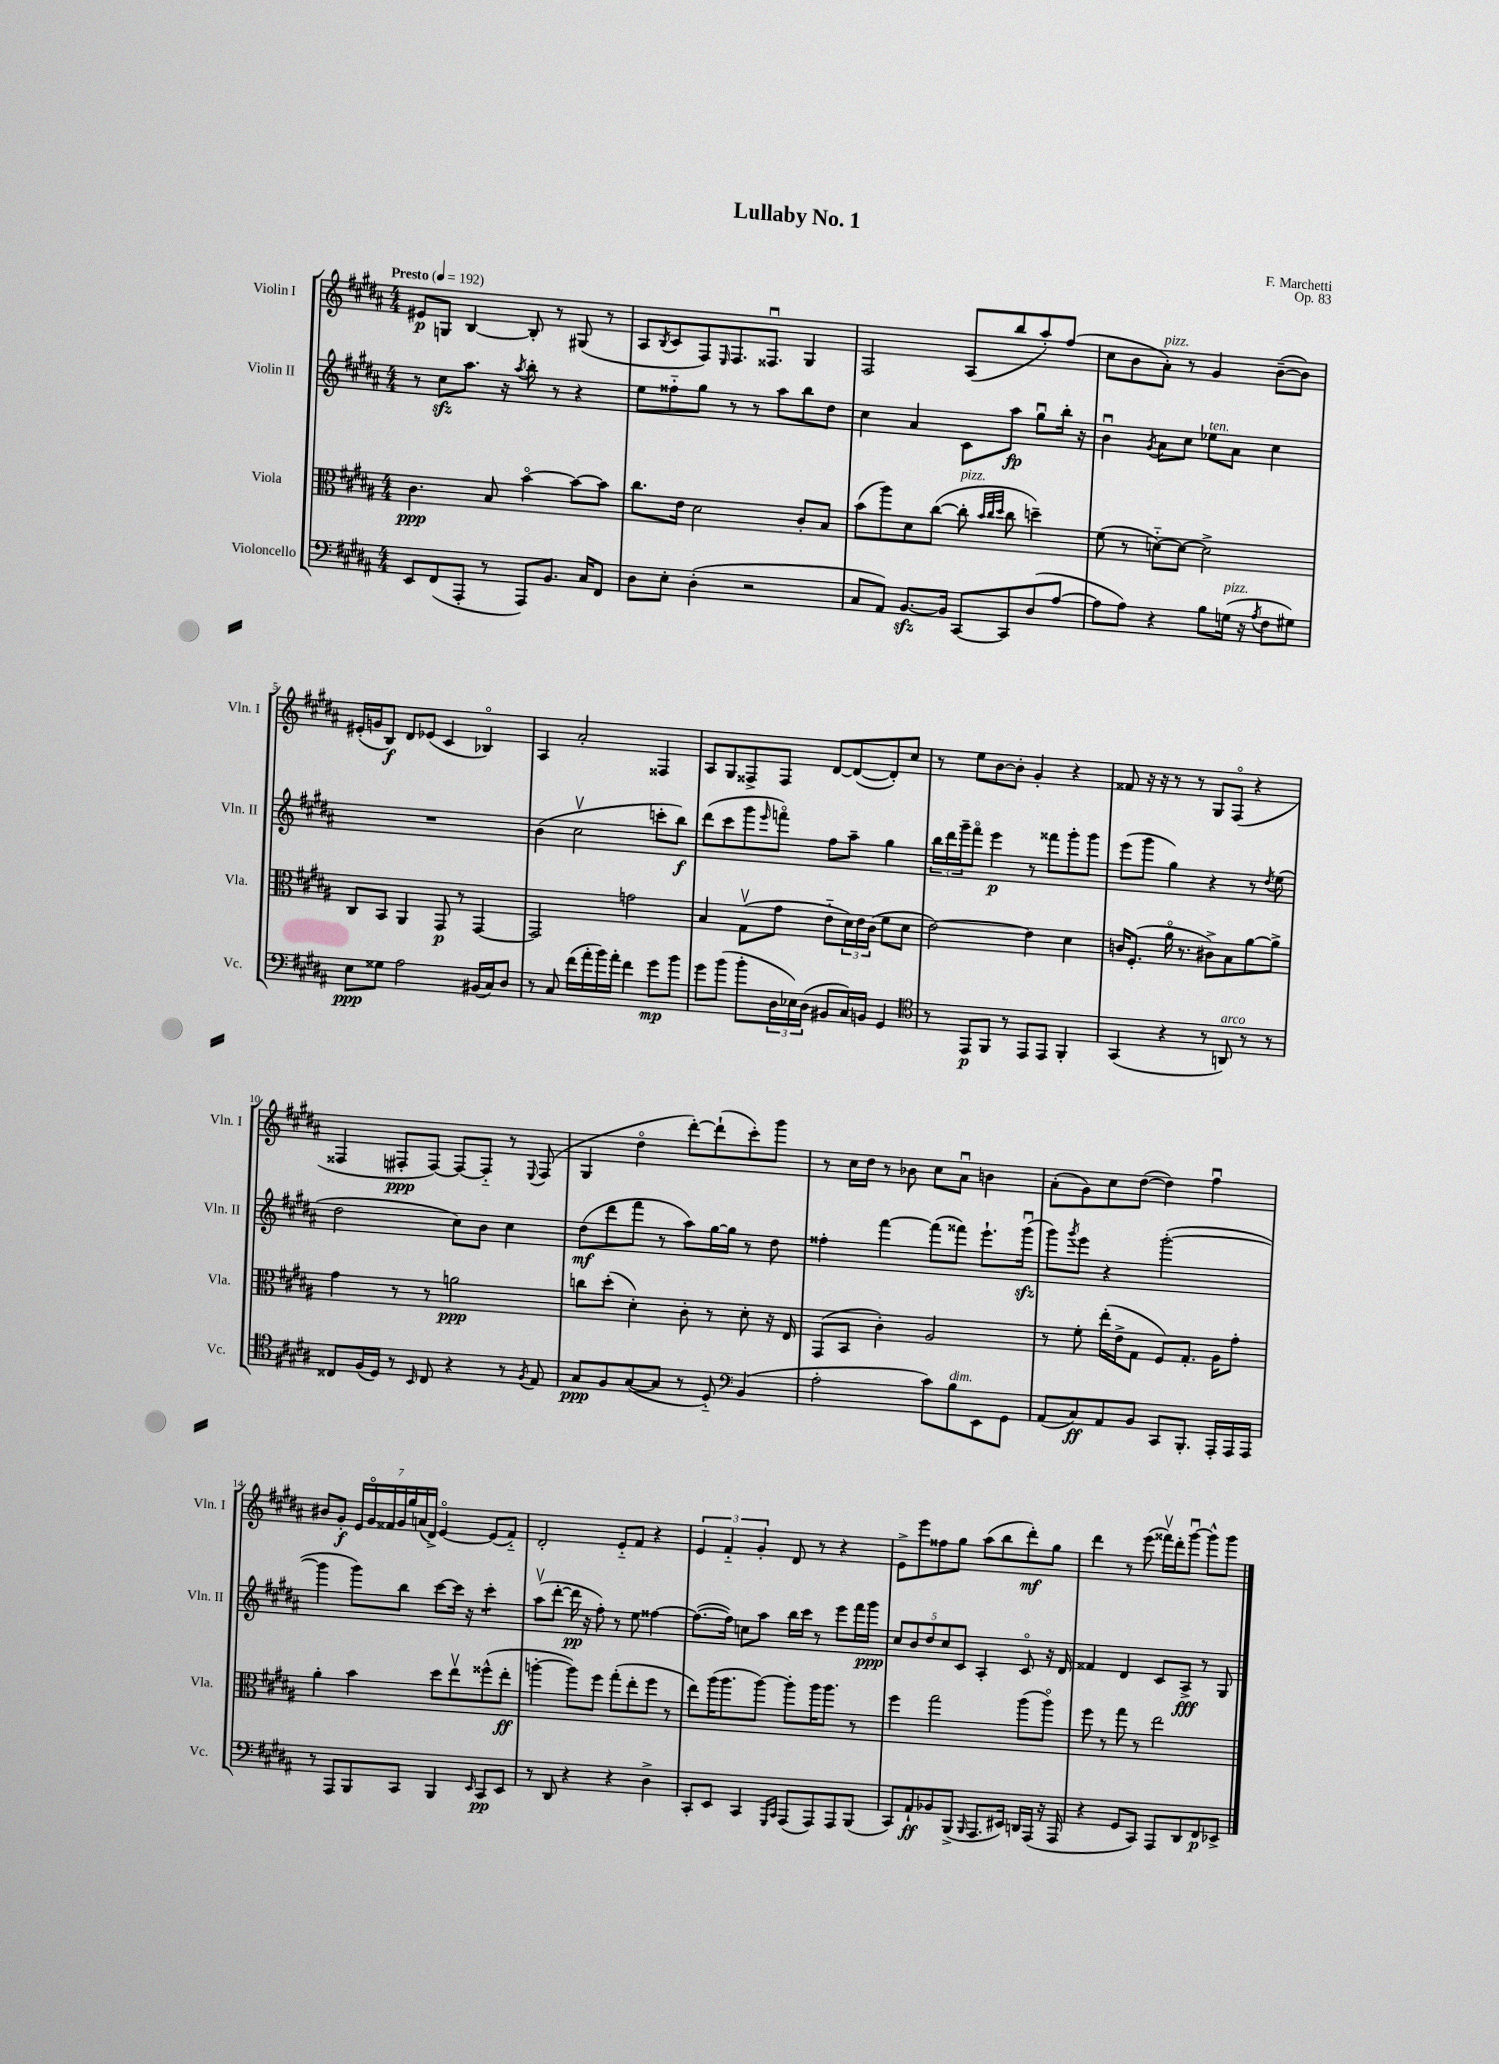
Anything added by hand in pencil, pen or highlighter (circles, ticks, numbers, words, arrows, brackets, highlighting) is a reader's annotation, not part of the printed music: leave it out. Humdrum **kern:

**kern	**kern	**kern	**kern
*staff4	*staff3	*staff2	*staff1
*clefF4	*clefC3	*clefG2	*clefG2
*k[f#c#g#d#a#]	*k[f#c#g#d#a#]	*k[f#c#g#d#a#]	*k[f#c#g#d#a#]
*M4/4	*M4/4	*M4/4	*M4/4
*MM192	*MM192	*MM192	*MM192
8EE/L	4.c#\	8r	8e#/L
(8FF#/	.	8cc#\L	8G/J
8AAA#'/J	.	8.aa#\J	[4B/
8r	8B/	.	.
.	.	16r	.
.	.	8qaa#/	.
8AAA#/L)	[4bo\	8bb'\	8B'/]
8.BB/J	.	8r	8r
.	8b\_L	4r	(8G#/
16C#/LK	.	.	.
8FF#/J	8b\]J	.	8r
=	=	=	=
8D#\L	8.cc#\L	8ee\L	8A#/L
.	.	.	8qB/
8E'\J	.	8ff##'~\	8c#/
.	16e\Jk	.	.
(4D#'\	2d#\	8gg#\J	8F#/)
.	.	.	16qqE/
.	.	8r	8.F#/
2r	.	8r	.
.	.	.	8.F##u/J
.	.	8aa#\L	.
.	8c#'/L	8bb\	4G#/
.	8B/J	8dd#\J	.
=	=	=	=
8C#/L	(8b\L	4cc#\	2F#/
8AA#/J)	8aa#\)	.	.
[8.BB/L	8d#\	4a#/	.
.	([8cc#\J	.	.
16BB/]Jk	.	.	.
[8CC#/L	8cc#'\]	8c#\L	(8A#/L
.	32qqb/LLL	.	.
.	32qqcc#/	.	.
.	32qqdd#/JJJ	.	.
8CC#/]	8cc#\	8aa#\J	8bb/
(8D#/	4dd~\)	8gg#u\L	8aa#'/)
[8A#/J	.	16bb'\Jk	(8ff#/J
.	.	16r	.
=	=	=	=
8A#\]L	(8f#\	4bu\	8cc#\L
8A#\J)	8r	.	8b\
.	.	8qg#/	.
4r	[8d'~\L)	8a#\L	8a#'\J)
.	8d\_J	8cc#\J	8r
8B\L	2d^\]	8ee-\L	4g#/
(16G\Jk	.	8a#\J	.
16r	.	.	.
8qA#/	.	.	.
8F#\L	.	4cc#\	([8b~\L
8G#\J)	.	.	8b\]J)
=	=	=	=
8E\L	8C#/L	1r	(16e#'/LL
.	.	.	16g/J
8G##\J	8BB/J	.	8B/J)
2A#\	4AA#/	.	8d#/L
.	.	.	(8e-/J
.	8GG#/	.	4c#/
.	8r	.	.
(16BB#/LL	[4GG#/	.	4B-o/)
16C#/J)	.	.	.
8D#/J	.	.	.
=	=	=	=
8r	2GG#/]	(4b\	4A#/
8C#/	.	.	.
(16f#\LL	.	2cc#v\	2a#'/
16a#'\	.	.	.
16b\)	.	.	.
16a#'\JJ	.	.	.
4f#\	2g\	.	.
8g#\L	.	8ccc'\L	4F##/
8b\J	.	8bb\J)	.
=	=	=	=
8g#\L	4B/	(8ddd#\L	8A#/L
(8b\J	.	8ccc#\	8G#/
8b'\L	(8G#v\L	8ggg#\	8F##^/
.	.	16qqeee/	.
24D#\L	8g#\J	8fffo\J)	8F##/J
24E-\)	.	.	.
(24D#\JJ	.	.	.
8BB#/L	8e'~\L	8ff#\L	[8d#/L
16C#/L)	24d#\L)	8aa#~\J	(8d#/_
.	24e\	.	.
16BB/JJ	.	.	.
.	(24c#\JJ	.	.
4GG#/	8f#\L	4gg#\	8d#'/])
.	8d#\J	.	8cc#/J
=	=	=	=
*clefC4	*	*	*
8r	[2e\)	24bb\LL	8r
.	.	24ddd#\	.
.	.	24ggg#~\J	.
8EE/L	.	8fff#o\J	8ee\L
8FF#/J	.	4eee\	[8b\
8r	.	.	8b'\]J
8EE/L	4e\]	8r	4g#'/
8EE/J	.	8fff##\L	.
4FF#'/	4d#\	8ggg#'\	4r
.	.	8ggg#\J	.
=	=	=	=
(4GG#/	16c/LK	(8eee\L	8f##/
.	(8.F#'/J	.	.
.	.	8ggg#\J	16r
.	.	.	16r
4r	16a#o\	4gg#\)	8r
.	8.r	.	.
.	.	.	8r
8r	8c#^\L)	4r	8G#/L
8AA/)	8B\	.	(8F#o/J
8r	[8a#\	8r	4r
.	.	8qdd#/	.
8r	8a#^\]J	(8ee\	.
=	=	=	=
8C##/L	4g#\	2dd#\	4F##/
(16F#/L	.	.	.
16D#/JJ)	.	.	.
8r	8r	.	8F#'/L
16qqBB/	.	.	.
8C##/	8r	.	[8F#/J)
4r	2a\	8cc#\L)	8F#/_L
.	.	8b\J	8F#'~/]J
8r	.	4cc#\	8r
8qF#/	.	.	8qqE/
8E/	.	.	(8F#/
=	=	=	=
8G#/L	8cc\L	(8dd#\L	4G#/
8F#/	(8dd#'\J	8ddd#\	.
([8G#/	4d#'\)	8fff#\J	4dd#o\
8G#/]J	.	8r	.
8r	8c#'\	8aa#\L)	[8ddd#'\L)
8D#'~/)	8r	[16gg#\L	(8ddd#`\]
.	.	16gg#\]JJ	.
*clefF4	*	*	*
(4BB/	8d#'\	8r	8ccc#'\)
.	16r	8dd#\	8ggg#\J
.	16E/	.	.
=	=	=	=
2A#'\	(8GG#/L	4ff##'\	8r
.	8BB/J	.	16cc#\LL
.	.	.	16dd#\JJ
.	4c#'\)	[4fff#\	8r
.	.	.	8b-\
8c#\L)	2A#/	(8fff#\]L	8cc#\L
8B\	.	8fff##\J)	8a#u\J
8EE\	.	8.eee`\L	4b\
8GG#\J	.	.	.
.	.	(16ggg#u\Jk	.
=	=	=	=
(8AA#/L	8r	8ggg#\L)	(8a#'\L
.	.	8qggg#/	.
8C#/)	8f#'\	8eee\J	8g#\)
8AA#/	(16ee'\LL	4r	8cc#\
.	16e^\J	.	.
8BB/J	8G#\J	.	([8dd#\J
8CC#/L	8F#/L)	([2ggg#'\	4dd#\])
8.BBB'/J	8.G#'/J	.	.
.	.	.	4ff#u\
16AAA#'/LL	16A#\LK	.	.
16AAA#/	8g#'\J	.	.
16AAA#/JJ	.	.	.
=	=	=	=
8r	4a#'\	4ggg#\]	8b#/L
8AAA#/L	.	.	8g#'/J
8BBB/	4b\	8ggg#\L)	28e/LL
.	.	.	28g#o/
.	.	.	28f##/
.	.	.	28g#/
8CC#/J	.	8bb\J	.
.	.	.	28gg#/
.	.	.	(28a/
.	.	.	28d#^/JJ)
4BBB/	8dd#\L	[8ccc#\L	[4eo/
.	8eev\	16ccc#\]Jk	.
.	.	16r	.
16qqEE/	.	.	.
8CC#/L	(8ff##^^\	4ccc#'\	(8e/]L
8EE/J	8ee'\J	.	8f##'~/J)
=	=	=	=
8r	[4aa'\	(8aa#v\L	2d#'/
8DD#/	.	[8ddd#'\J	.
4r	8aa\]L)	16ddd#\]	.
.	.	16r	.
.	8ff#\J	8ff#'\)	.
4r	(8gg#'\L	8r	8e'~/L
.	8ee'\	8ee\	8f#/J
4D#^\	8ff#\J	[4ff##\	4r
.	8r	.	.
=	=	=	=
8CC#'/L	8ee\L)	(8.ff##\_L	6e/
8EE/J	(16aa#\K	.	.
.	.	.	6f#'~/
.	8.aa#\	16ff##\]Jk)	.
4CC#/	.	8cc\L	.
.	.	.	6g#'/
.	[8aa#\J)	8aa#\J	.
16qqGGG#/LL	.	.	.
16qqCC#/JJ	.	.	.
(8AAA#/L	8aa#'\]L	16bb\LL	8d#/
.	.	16ccc#\JJ	.
8AAA#/)	16aa#\K	8r	8r
.	8.aa#\J	.	.
8AAA#/	.	8eee\L	4r
(8BBB/J	8r	16fff#\L	.
.	.	16ggg#\JJ	.
=	=	=	=
8CC#/L)	4ff#\	10cc#/L	8e^\L
.	.	10b/	.
8AA#`/	.	.	8eee\
.	.	10dd#/	.
8BB-/	2gg#\	.	8ff##\
.	.	10cc#/	.
(8BBB^/J	.	.	8gg#\J
.	.	10c#/J	.
16qqBBB/	.	.	.
8.AAA#/L	.	4A#'/	(8aa#\L
.	.	.	8bb\
16EE#/Jk)	.	.	.
16DD/LL	(8aa#\L	8c#o/	8ddd#'\)
(16AAA#/JJ	.	.	.
16r	8aa#o\J)	16r	8gg#\J
16AAA#/	.	16d#/	.
=	=	=	=
4r	8ff#\	4f##/	4ddd#\
.	8r	.	.
8GG#/L	8gg#\	4d#/	8r
8CC#/J)	8r	.	(8eee\
8AAA#/L	2ee\	8c#/L	16fff##v\LL)
.	.	.	16ddd#'\J
8DD#/	.	8A#^/J	[8ggg#u\J
8FF#/	.	8r	8ggg#^^\]L
8EE-^/J	.	8G#/	8ggg#\J
==	==	==	==
*-	*-	*-	*-
